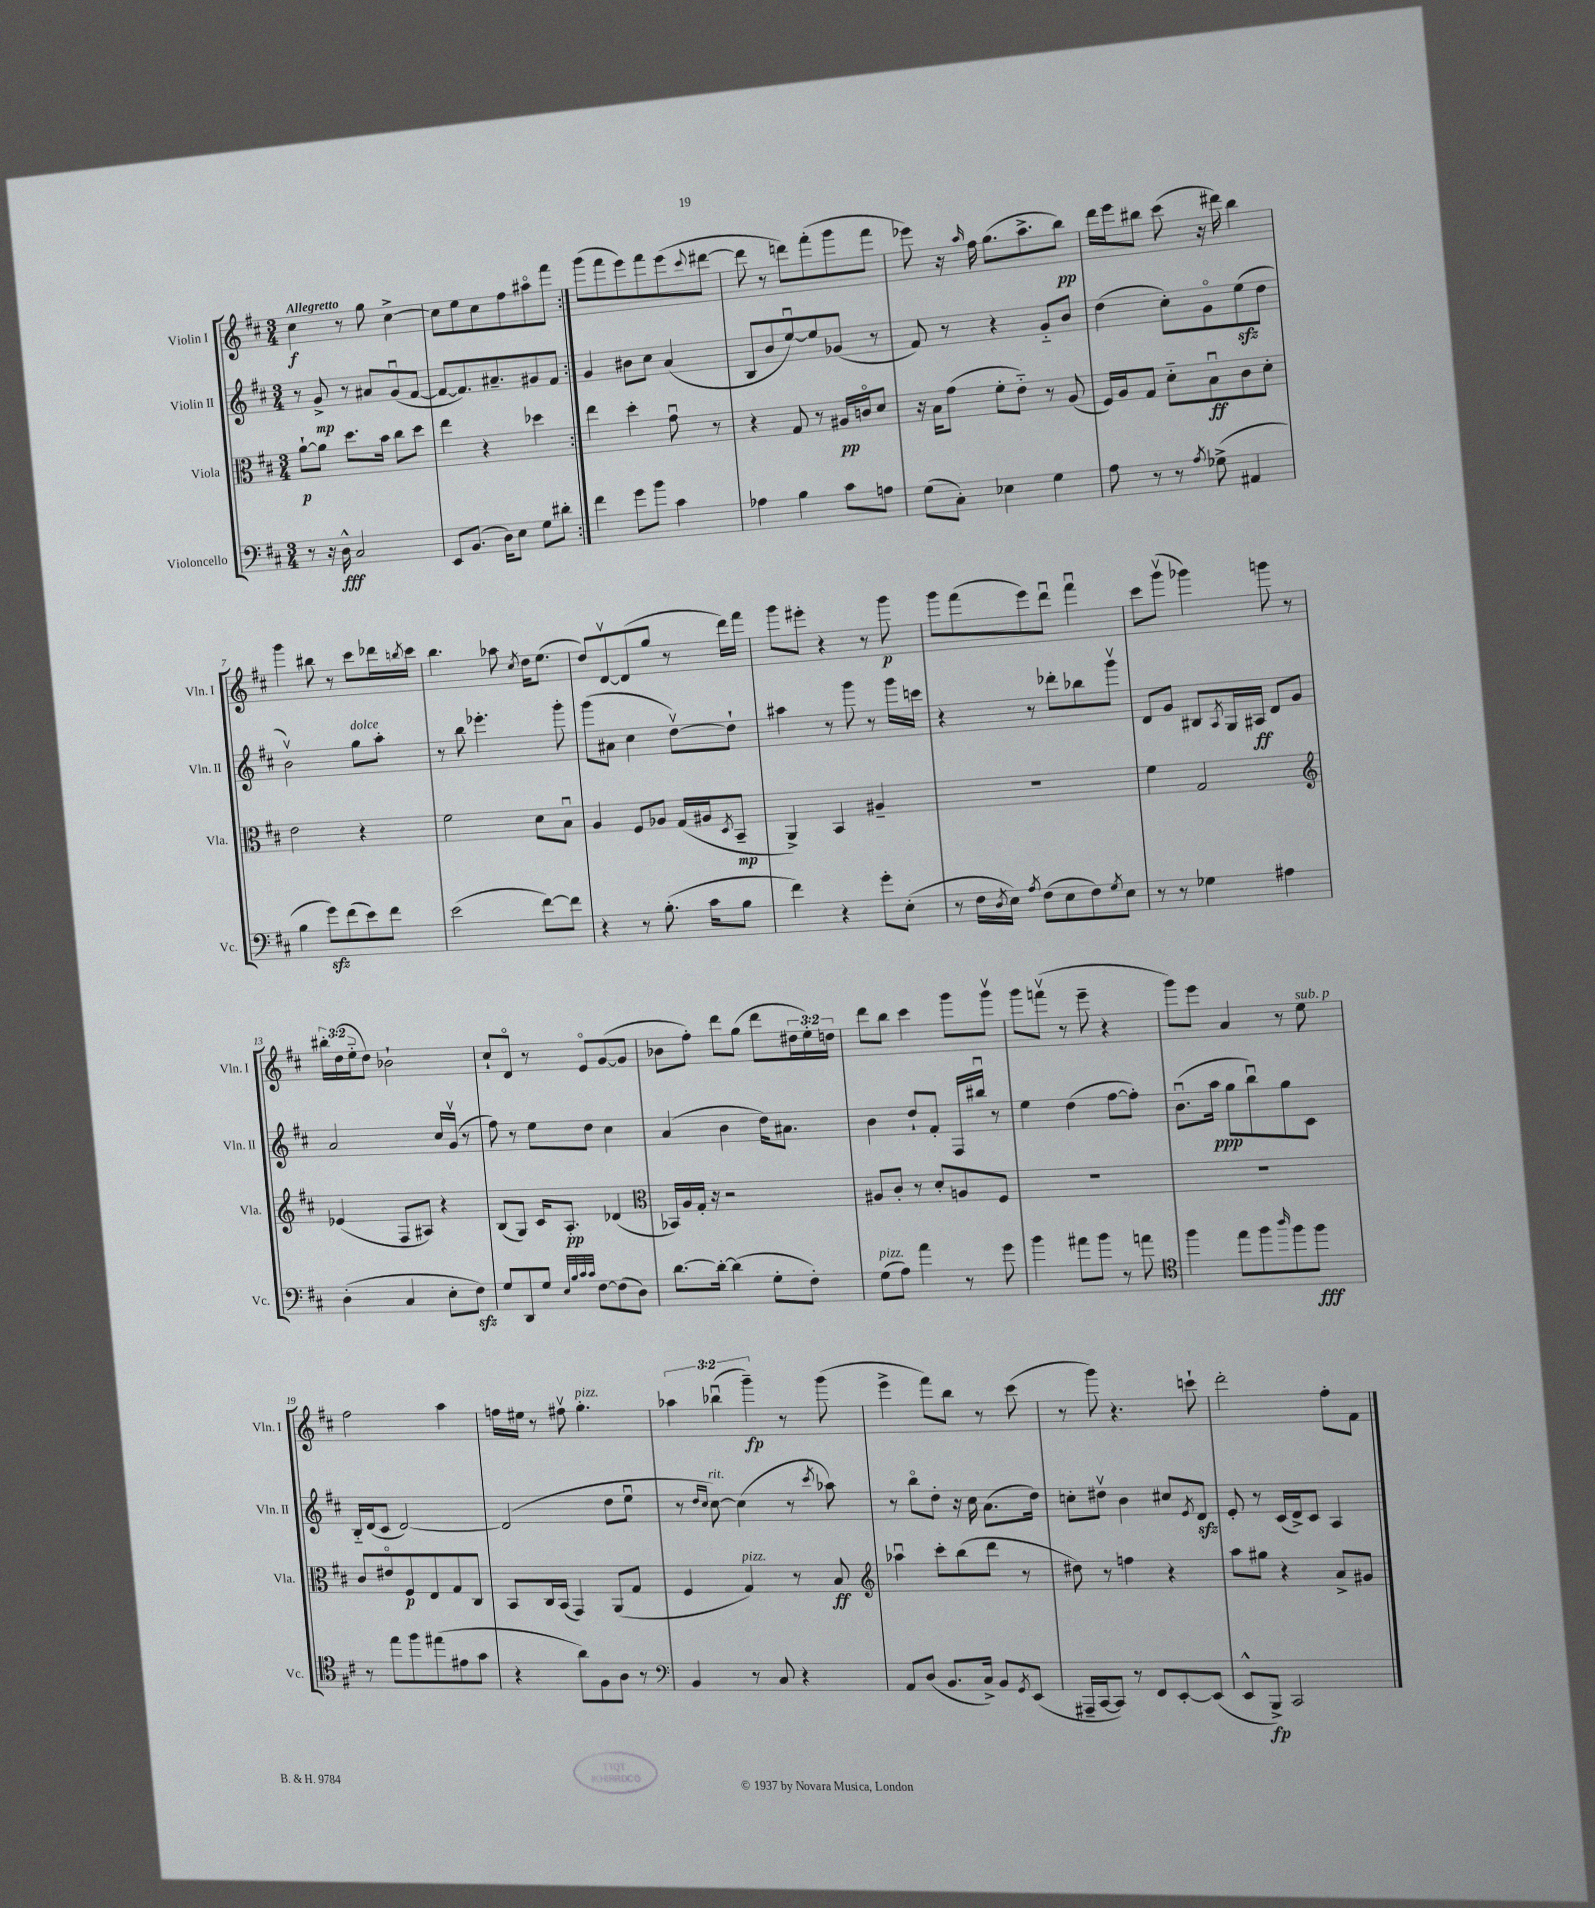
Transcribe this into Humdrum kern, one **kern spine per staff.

**kern	**kern	**kern	**kern
*staff4	*staff3	*staff2	*staff1
*clefF4	*clefC3	*clefG2	*clefG2
*k[f#c#]	*k[f#c#]	*k[f#c#]	*k[f#c#]
*M3/4	*M3/4	*M3/4	*M3/4
8r	[8a`\L	8r	4cc#\
16r	8a\]J	8g^/	.
16D^^\	.	.	.
2C#/	8.dd\L	8r	8r
.	.	8a#/L	8gg\
.	16b\Jk	.	.
.	8cc#\L	(8gu/	[4cc#^\
.	8dd\J	[8f#/J	.
=	=	=	=
8EE/L	4ee\	8f#/_L	8cc#\]L
(8.BB/J	.	8.f#/])	8ee\
.	4r	.	8cc#\
16D\LK)	.	8.a#~/	.
8E\J	.	.	8ff#\
8G\L	4dd-\	8g#/	8aa#o\
8d#'\J	.	8f#/J	8fff#\J
=:|!	=:|!	=:|!	=:|!
4f#\	4ee\	4g/	(8ggg\L
.	.	.	8fff#\
8g\L	4dd'\	8b#\L	8eee\)
8b\J	.	8cc#\J	8fff#\
4c#\	8gu\	(4a/	(8eee\
.	.	.	8qqccc#/
.	8r	.	[8ddd#\J
=	=	=	=
4A-\	4r	8B/L	8ddd#\]
.	.	8b/	8r
4B\	8G/	[8eeu/)	8ddd\L)
.	8r	8ee/]	(8fff#'\
8c#\L	16A#/LL	(8g-/J	8ggg\
.	16co/J	.	.
8A\J	8d/J	8r	8fff#\J
=	=	=	=
(8G\L	16r	8f#/)	8eee-\)
.	16B\LK	.	.
8C#'\J)	(8g\J	8r	16r
.	.	.	16qqaa/
.	.	.	16ff#\
4E-\	8f#'\L	4r	(8.gg\L
.	8e'~\J)	.	.
.	.	.	8.aa^\
4G\	8r	8g'~/L	.
.	(8A/	8b/J	8bb\J)
=	=	=	=
8A\	16F#/LL)	(4dd\	16ddd\LL
.	16A/J	.	16eee\J
8r	8G/J	.	8bb#\J
8r	8d'~\L	8cc#'\L)	(8ccc#\
8qA/	.	.	.
(8G-^\	8Bu\	8go\	16r
.	.	.	16ddd#\)
4AA#/	8c#\	(8ee\	4bb#\
.	8d'\J	8dd\J	.
=	=	=	=
4B\	2e\	2bv\)	4ggg\
8g\L)	.	.	8bb#\
(8f#\	.	.	8r
8e\)	4r	8gg\L	8ccc#\L
8f#\J	.	8aa'\J	16ddd-\L
.	.	.	8qbb/
.	.	.	16ccc#\JJ
=	=	=	=
(2e\	2f#\	8r	4.bb\
.	.	8bb\	.
.	.	4.eee-'\	.
.	.	.	8aa-\
.	.	.	8qcc#/
[8f#\L)	8d\L	.	16dd\LK
.	.	.	(8.ee\J
8f#\]J	8Bu\J	8ggg'\	.
=	=	=	=
4r	4A/	(8ggg\L	8dd/L)
.	.	8a#\J	[8dv/
8r	8F#/L	4cc#\	(8d/]
(8.B'\	8A-/J	.	8gg/J
.	(16G/LL	[8ddv\L)	8r
16c#\LK	16A#/J	.	.
.	8qD/	.	.
8B\J	8BB~/J	8dd`\]J	16ddd\LL)
.	.	.	16fff#\JJ
=	=	=	=
4f#\)	4AA^/)	4aa#\	8ggg\L
.	.	.	8eee#'\J
4r	4BB/	8r	4r
.	.	8ggg\	.
8g'\L	4A#~/	8r	8r
(8E'\J	.	16ggg\LL	8ggg\
.	.	16ccc\JJ	.
=	=	=	=
8r	2.r	4r	8ggg\L
16F#\LL	.	.	(8fff#\
8qD/	.	.	.
16E\JJ)	.	.	.
8qA/	.	.	.
(8F#\L	.	8r	8eee\)
8E\	.	8ddd-'\L	8dddu\J
8F#\)	.	8bb-\	4fff#u\
8qG/	.	.	.
8E\J	.	8gggv\J	.
=	=	=	=
8r	4f#\	8d/L	8ccc#\L
8r	.	8g/J	(8gggv\J
4G-\	2G/	8B#/L	4ggg-\)
.	.	8qA/	.
.	.	16G/L	.
.	.	16A#/JJ	.
4A#\	.	8d/L	8ggg\
.	.	8g/J	8r
=	=	=	=
*	*clefG2	*	*
(4D'\	(4e-/	2a/	24bb#'\LL
.	.	.	(24dd\
.	.	.	24ee'~\J
.	.	.	8dd\J)
4C#/	8F#/L	.	2b-`\
.	8A#/J)	.	.
8E'\L	4r	16cc#/LL	.
.	.	(16gv/JJ	.
8F#\J)	.	8r	.
=	=	=	=
8G/L	(8B/L	8ff#\)	8cc#`/L
8DD/	8G/J)	8r	8do/J
8G/J	16c#/LK	8ee\L	8r
.	8.A'/J	.	.
32qqE/LLL	.	.	.
32qqB/	.	.	.
32qqc#/	.	.	.
32qqc#/JJJ	.	.	.
[8F#\L	.	8dd\J	8eo/L
(8F#\]	(4d-/	4cc#\	([8g/
8D\J)	.	.	8g/]J
=	=	=	=
*	*clefC3	*	*
[8.d\L	16BB-/LL)	(4a/	8b-\L
.	16A/	.	.
.	16G'/JJ	.	8ff#'\J)
16d'\_Jk	16r	.	.
(4d\]	2r	4b\	8ddd\L
.	.	.	(8gg\J
8G'\L	.	16dd\LK)	8ddd\L
.	.	8.a#\J	.
8F#'\J)	.	.	24dd#\L
.	.	.	24ee'\)
.	.	.	24dd\JJ
=	=	=	=
(8G\L	8A#/L	4b\	8ddd\L
8A\J)	8c#'/J	.	8bb\J
4a\	8r	8dd`/L	4ccc#\
.	8d'/L	8f#'/J	.
8r	8A/	16F#/LL	8ggg\L
.	.	16bb#u/JJ	.
8g\	8F#/J	8r	8gggv\J
=	=	=	=
4b\	2.r	4ee\	8ggg\L
.	.	.	(8fffv\J
8a#\L	.	(4dd\	8r
8b\J	.	.	8eee~\
8r	.	[8ff#\L	4r
8a\	.	8ff#'\]J)	.
=	=	=	=
*clefC4	*	*	*
4ff#\	2.r	(8.bu\L	8ggg\L)
.	.	.	8eee\J
.	.	16aa\Jk	.
8ee\L	.	8gg\L	4a/
8ff#\	.	8bbu\)	.
16qqaa/	.	.	.
8ff#\	.	8gg\	8r
8ff#\J	.	8c#\J	8ee\
=	=	=	=
8r	8c#/L	16B'~/LL	2ff#\
.	.	(16d/J	.
8ee\L	8e#o/	8c#/J	.
8ff#\	8F#/	[2d/)	.
(8ee#\	8E/	.	.
8e#\	8G/	.	4aa\
8g\J	8C#/J	.	.
=	=	=	=
4r	8BB/L	(2d/]	16ff\LL
.	.	.	16ee#\JJ
.	16C#/L	.	8r
.	(16BB/JJ	.	.
8a\L)	4GG/)	.	8ff#v\
8F#\	.	.	4.gg'\
8A\J	(8AA/L	8dd\L	.
8r	8G/J	8eeu\J	.
=	=	=	=
*clefF4	*	*	*
4BB/	4F#/	8r	6aa-\
.	.	16qqdd/LL	.
.	.	16qqcc#/JJ	.
.	.	[8cc#\)	.
.	.	.	(6bb-u\
8r	4G/)	(4cc#\]	.
.	.	.	6ggg~\)
8C#/	.	.	.
4r	8r	8r	8r
.	.	8qccc#/	.
.	8B/	8aa-\)	(8ggg\
=	=	=	=
*	*clefG2	*	*
8AA/L	4aa-u\	8r	4eee^\
(8D/J	.	8bbo\L	.
8.BB/L	8ccc#'\L	8dd'\J	8fff#\L)
.	(8bb\	16r	8bb\J
16C#^/Jk)	.	16cc#\	.
8BB/L	8ddd\J	(8.a\L	8r
8qGG/	.	.	.
(8EE/J	8r	.	(8ccc#\
.	.	16dd\Jk)	.
=	=	=	=
16AAA#~/LL	8dd#\)	8cc'\L	8r
[16CC#/J	.	.	.
8CC#/]J)	8r	8dd#v\J	8ggg\)
8r	4ff\	4b\	4.r
8FF#/L	.	.	.
[8EE'/	4r	8cc#/L	.
.	.	8qe/	.
(8EE/]J	.	8d/J	8ccc`\
=	=	=	=
8EE^^/L	8aa\L	8e'/	2ddd'\
8BBB^/J)	8gg#\J	8r	.
2CC#/	4r	(16c#/LL	.
.	.	16d^/J)	.
.	.	8c#/J	.
.	8a^/L	4A/	8ff#'\L
.	8g#/J	.	8f#\J
==	==	==	==
*-	*-	*-	*-
